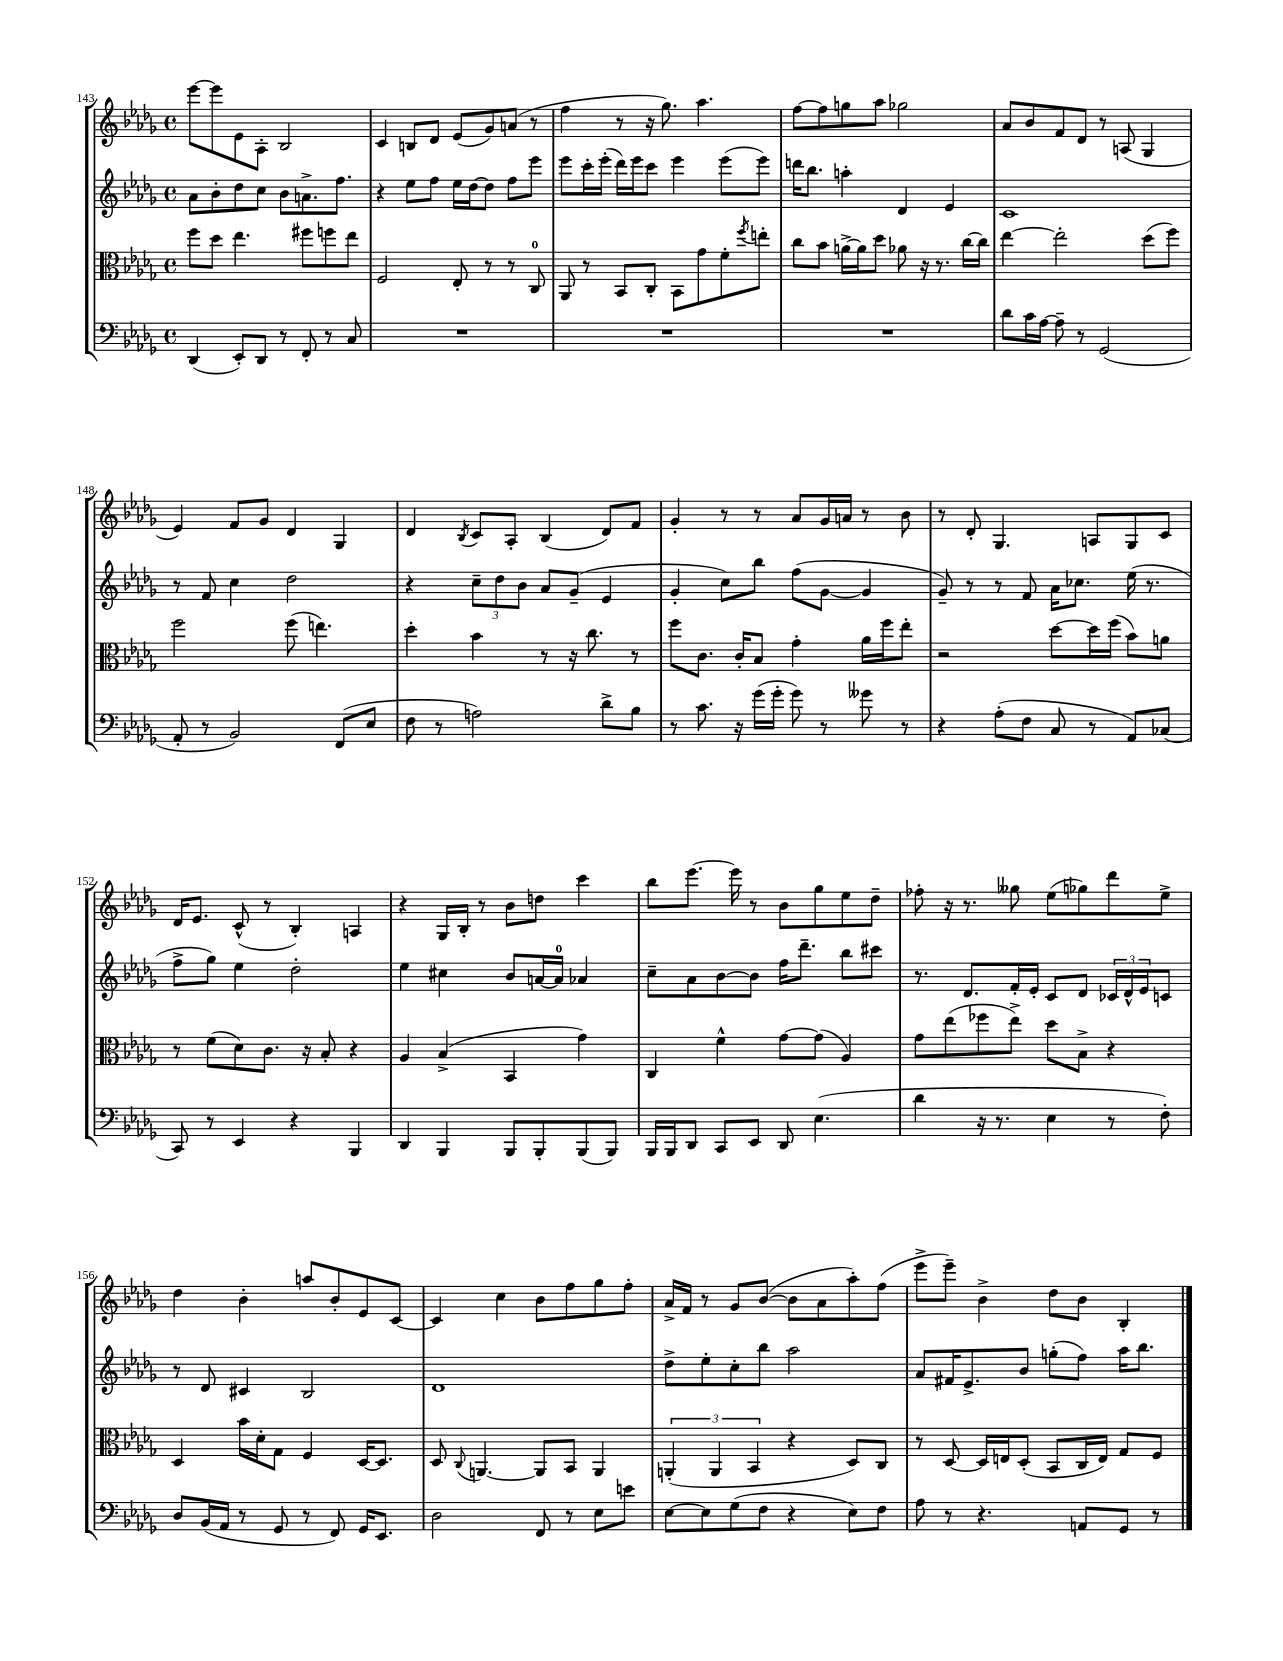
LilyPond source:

<<
\new StaffGroup <<
\new Staff = "s0" {
    \clef treble \key des \major \defaultTimeSignature \time 4/4
    ees'''8~ ees'''8 ees'8 aes8-. bes2 |
    c'4 b8 des'8 ees'8( ges'8) a'8( r8 |
    f''4 r8 r16 ges''8.) aes''4. |
    f''8~ f''8 g''8 aes''8 ges''2 |
    aes'8 bes'8 f'8 des'8 r8 a8( ges4 |
    ees'4) f'8 ges'8 des'4 ges4 |
    des'4 \acciaccatura { bes8 } c'8 aes8-. bes4( des'8) f'8 |
    ges'4-. r8 r8 aes'8 ges'16 a'16 r8 bes'8 |
    r8 des'8-. ges4. a8 ges8 c'8 |
    des'16 ees'8. c'8-^( r8 bes4-.) a4 |
    r4 ges16 bes16-. r8 bes'8 d''8 c'''4 |
    bes''8 ees'''8.~ ees'''16 r8 bes'8 ges''8 ees''8 des''8-- |
    fes''8-. r16 r8. geses''8 ees''8( ges''8) des'''8 ees''8-> |
    des''4 bes'4-. a''8 bes'8-. ees'8 c'8~ |
    c'4 c''4 bes'8 f''8 ges''8 f''8-. |
    aes'16-> f'16 r8 ges'8 bes'8~( bes'8 aes'8 aes''8-.) f''8( |
    ees'''8-> ees'''8--) bes'4-> des''8 bes'8 bes4-. \bar "|." |
}
\new Staff = "s1" {
    \clef treble \key des \major \defaultTimeSignature \time 4/4
    aes'8 bes'8-. des''8 c''8 bes'8 a'8.-> f''8. |
    r4 ees''8 f''8 ees''16 des''16~ des''8 f''8 ees'''8 |
    ees'''8 c'''16-. ees'''16-.( des'''16) ees'''16 c'''8 ees'''4 ees'''8( ees'''8) |
    d'''16 bes''8. a''4-. des'4 ees'4 |
    c'1 |
    r8 f'8 c''4 des''2 |
    r4 \tuplet 3/2 { c''8-- des''8 bes'8 } aes'8 ges'8--( ees'4 |
    ges'4-. c''8) bes''8 f''8( ges'8~ ges'4 |
    ges'8--) r8 r8 f'8 aes'16 ces''8. ees''16( r8. |
    f''8-> ges''8) ees''4 des''2-. |
    ees''4 cis''4 bes'8 a'16~ a'16-0 aes'4 |
    c''8-- aes'8 bes'8~ bes'8 f''16 des'''8.-- bes''8 cis'''8 |
    r8. des'8. f'16-. ees'16-. c'8 des'8 \tuplet 3/2 { ces'16 des'16-^ ees'16 } c'8 |
    r8 des'8 cis'4 bes2 |
    des'1 |
    des''8-> ees''8-. c''8-. bes''8 aes''2 |
    aes'8 fis'16 ees'8.-> bes'8 g''8-.( f''8) aes''16 bes''8. \bar "|." |
}
\new Staff = "s2" {
    \clef alto \key des \major \defaultTimeSignature \time 4/4
    f''8 des''8 ees''4. fis''8 f''8 ees''8 |
    f2 ees8-. r8 r8 c8-0 |
    aes,8 r8 bes,8 c8-. bes,8 ges'8 f'8-. \acciaccatura { f''8 } e''8-. |
    c''8 bes'8 a'16~-> a'16 des''8 aes'8 r16 r8. c''16~ c''16 |
    ees''4~ ees''2-. des''8( f''8) |
    f''2 f''8( e''4.) |
    des''4-. bes'4 r8 r16 c''8. r8 |
    f''8 c'8. c'16-. bes8 ges'4-. aes'16 f''16 ees''8-. |
    r2 des''8~ des''16 f''16( bes'8) a'8 |
    r8 f'8( des'8) c'8. r16 bes8-. r4 |
    aes4 bes4->( bes,4 ges'4) |
    c4 f'4-^ ges'8~ ges'8( aes4) |
    ges'8 ees''8( fes''8 ees''8->) des''8 bes8-> r4 |
    des4 bes'16 des'16-. ges8 f4 des16~ des8. |
    des8 \appoggiatura { c8 } a,4.~ a,8 bes,8 a,4 |
    \tuplet 3/2 { a,4-.( a,4 bes,4 } r4 des8) c8 |
    r8 des8~ des16 e16 des8-.( bes,8 c16 e16) ges8 f8 \bar "|." |
}
\new Staff = "s3" {
    \clef bass \key des \major \defaultTimeSignature \time 4/4
    des,4( ees,8-.) des,8 r8 f,8-. r8 c8 |
    R1 |
    R1 |
    R1 |
    des'8 c'16 aes16~ aes8-- r8 ges,2( |
    aes,8-. r8 bes,2) f,8( ees8 |
    f8 r8 a2) des'8-> bes8 |
    r8 c'8. r16 ges'16( ges'16-. ges'8) r8 geses'8 r8 |
    r4 aes8-.( f8 c8 r8 aes,8) ces8( |
    c,8) r8 ees,4 r4 bes,,4 |
    des,4 bes,,4 bes,,8 bes,,8-. bes,,8( bes,,8) |
    bes,,16 bes,,16 des,8 c,8 ees,8 des,8 ees4.( |
    des'4 r16 r8. ees4 r8 f8-.) |
    des8 bes,16( aes,16 r8 ges,8 r8 f,8) ges,16 ees,8. |
    des2 f,8 r8 ees8 e'8 |
    ees8~ ees8 ges8( f8 r4 ees8) f8 |
    aes8 r8 r4. a,8 ges,8 r8 \bar "|." |
}
>>
>>
\layout { \context { \Score currentBarNumber = #143 } }
